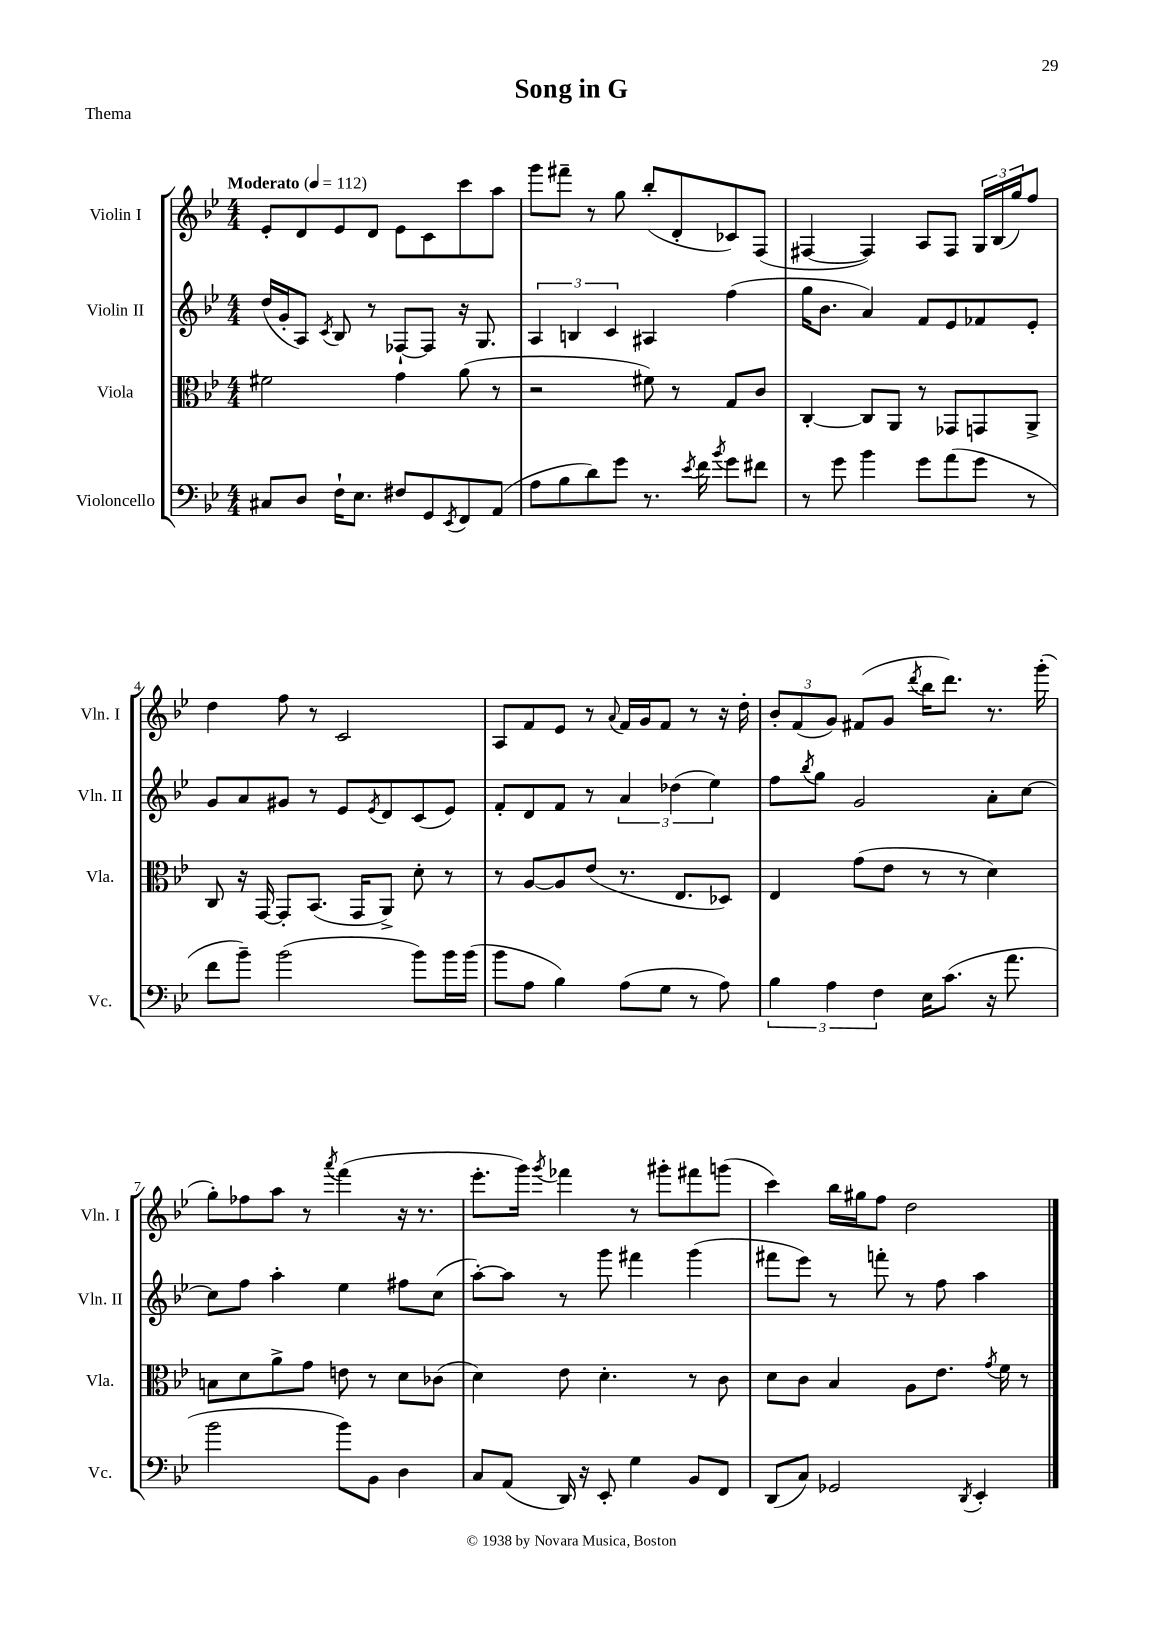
\header { title = "Song in G" piece = "Thema" }
<<
\new StaffGroup <<
\new Staff = "s0" \with { instrumentName = "Violin I" shortInstrumentName = "Vln. I" } {
    \clef treble \key bes \major \numericTimeSignature \time 4/4 \tempo "Moderato" 4 = 112
    ees'8-. d'8 ees'8 d'8 ees'8 c'8 c'''8 a''8 |
    g'''8 fis'''8-- r8 g''8 bes''8-.( d'8-. ces'8) f8( |
    fis4~ fis4) a8 fis8 \tuplet 3/2 { g16 bes16( g''16) } f''8 |
    d''4 f''8 r8 c'2 |
    a8 f'8 ees'8 r8 \appoggiatura { a'8 } f'16 g'16 f'8 r8 r16 d''16-. |
    \tuplet 3/2 { bes'8-. f'8( g'8) } fis'8( g'8 \acciaccatura { d'''8 } bes''16 d'''8.) r8. g'''16-.( |
    g''8-.) fes''8 a''8 r8 \acciaccatura { a'''8 } f'''4( r16 r8. |
    ees'''8.-. g'''16) \acciaccatura { g'''8 } fes'''4 r8 gis'''8-. fis'''8 g'''8( |
    c'''4) bes''16 gis''16 f''8 d''2 \bar "|." |
}
\new Staff = "s1" \with { instrumentName = "Violin II" shortInstrumentName = "Vln. II" } {
    \clef treble \key bes \major \numericTimeSignature \time 4/4
    d''16( g'16-. a8) \acciaccatura { c'8 } bes8 r8 fes8~-! fes8 r16 g8. |
    \tuplet 3/2 { a4 b4 c'4 } ais4 f''4( |
    g''16 bes'8. a'4) f'8 ees'8 fes'8 ees'8-. |
    g'8 a'8 gis'8 r8 ees'8 \acciaccatura { ees'8 } d'8 c'8( ees'8) |
    f'8-. d'8 f'8 r8 \tuplet 3/2 { a'4 des''4( ees''4) } |
    f''8 \acciaccatura { bes''8 } g''8 g'2 a'8-. c''8~ |
    c''8 f''8 a''4-. ees''4 fis''8 c''8( |
    a''8~-.) a''8 r8 g'''8 fis'''4 g'''4( |
    fis'''8 ees'''8) r8 f'''8-. r8 f''8 a''4 \bar "|." |
}
\new Staff = "s2" \with { instrumentName = "Viola" shortInstrumentName = "Vla." } {
    \clef alto \key bes \major \numericTimeSignature \time 4/4
    fis'2 g'4 a'8( r8 |
    r2 fis'8) r8 g8 c'8 |
    c4~-. c8 a,8 r8 ges,8 g,8 a,8-> |
    c8 r16 g,16~ g,8-. bes,8.( g,16 a,8->) d'8-. r8 |
    r8 a8~ a8 ees'8( r8. ees8. des8) |
    ees4 g'8( ees'8 r8 r8 d'4) |
    b8 d'8 a'8-> g'8 e'8 r8 d'8 ces'8( |
    d'4) ees'8 d'4.-. r8 c'8 |
    d'8 c'8 bes4 a8 ees'8. \acciaccatura { g'8 } f'16 r8 \bar "|." |
}
\new Staff = "s3" \with { instrumentName = "Violoncello" shortInstrumentName = "Vc." } {
    \clef bass \key bes \major \numericTimeSignature \time 4/4
    cis8 d8 f16-! ees8. fis8 g,8 \acciaccatura { ees,8 } f,8 a,8( |
    a8 bes8 d'8) g'8 r8. \acciaccatura { ees'8 } f'16 \acciaccatura { bes'8 } g'8 fis'8 |
    r8 g'8 bes'4 g'8 a'8( g'8 r8 |
    f'8 bes'8--) bes'2( bes'8) bes'16 bes'16( |
    bes'8 a8 bes4) a8( g8 r8 a8) |
    \tuplet 3/2 { bes4 a4 f4 } ees16 c'8.( r16 a'8. |
    bes'2 bes'8) bes,8 d4 |
    c8 a,8( d,16) r16 ees,8-. g4 bes,8 f,8 |
    d,8( c8) ges,2 \acciaccatura { d,8 } ees,4-. \bar "|." |
}
>>
>>
